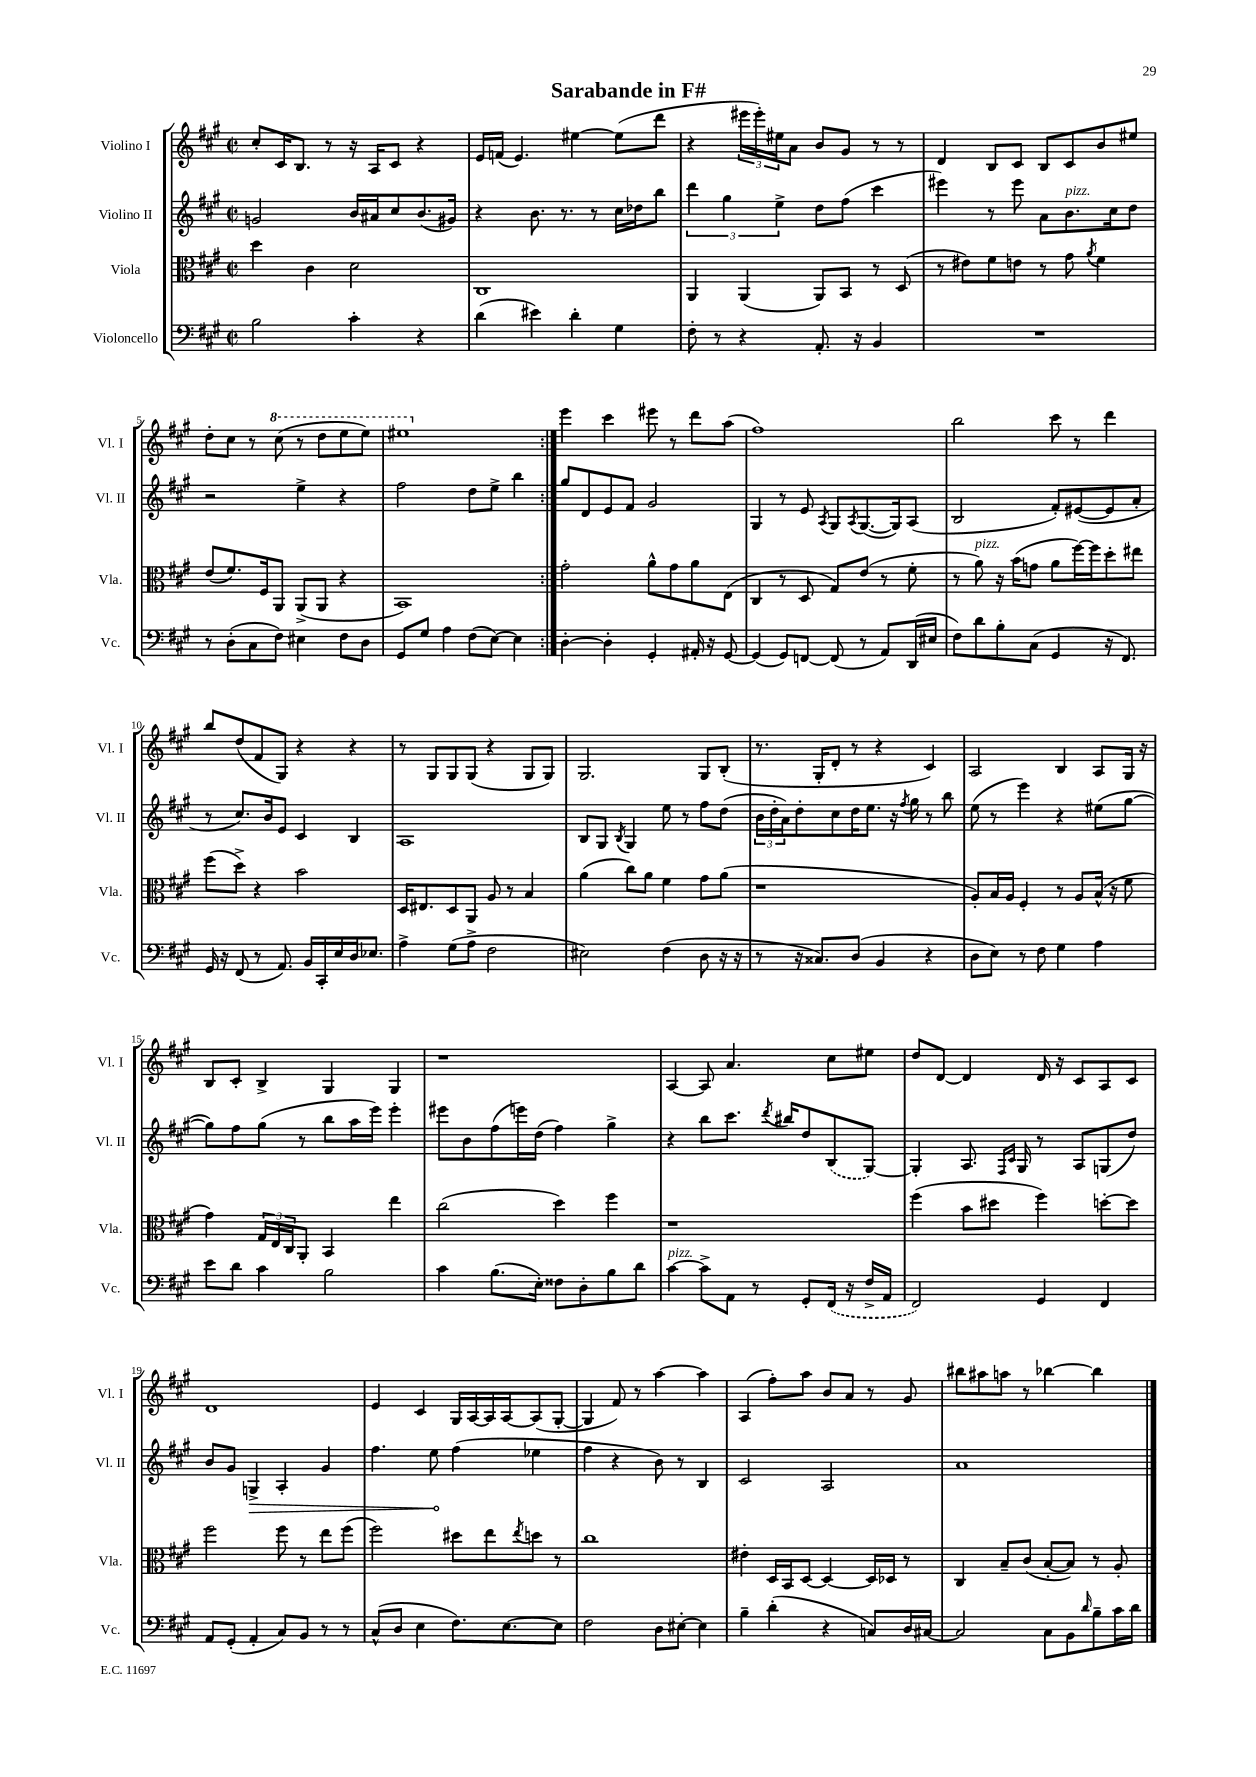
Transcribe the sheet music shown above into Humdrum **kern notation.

**kern	**kern	**kern	**kern
*staff4	*staff3	*staff2	*staff1
*clefF4	*clefC3	*clefG2	*clefG2
*k[f#c#g#]	*k[f#c#g#]	*k[f#c#g#]	*k[f#c#g#]
*M2/2	*M2/2	*M2/2	*M2/2
*met(c|)	*met(c|)	*met(c|)	*met(c|)
2B	4dd	2g	8cc#'
.	.	.	16c#
.	.	.	8.B
.	4c#	.	.
.	.	.	8r
4c#'	2d	16b	16r
.	.	16a#	16A
.	.	8cc#	8c#
4r	.	(8.b	4r
.	.	16g#)	.
=	=	=	=
(4d	1C#	4r	16e
.	.	.	(16f
.	.	.	4.e)
4e#)	.	8.b	.
.	.	8.r	.
4d'	.	.	[4ee#
.	.	8r	.
4G#	.	16cc#	(8ee#]
.	.	16dd-	.
.	.	8bb	8ddd
=	=	=	=
8F#'	4AA	6ddd	4r
8r	.	.	.
.	.	6gg#	.
4r	(4AA	.	24eee#
.	.	.	24eee#')
.	.	6ee^	24ee#
.	.	.	8a
8.AA'	8AA)	8dd	8b
.	8BB	(8ff#	8g#
16r	.	.	.
4BB	8r	4ccc#	8r
.	(8D	.	8r
=	=	=	=
1r	8r	4eee#)	4d
.	8e#)	.	.
.	8f#	8r	8B
.	8e	8eee#	8c#
.	8r	8a	8B
.	8g#	8.b	8c#
.	8qa	.	.
.	4f#	.	8b
.	.	16cc#	.
.	.	8dd	8ee#
=	=	=	=
8r	(8e	2r	8dd'
(8D'	8.f#)	.	8cc#
8C#	.	.	8r
.	16F#	.	.
8F#)	8AA	.	(8ccc#
4E#	(8AA^	4ee^	8r
.	8AA	.	8ddd
8F#	4r	4r	8eee
8D	.	.	8eee)
=	=	=	=
8GG#	1BB)	2ff#	1eee#
8G#	.	.	.
4A	.	.	.
(8F#	.	8dd	.
[8E)	.	8ee^	.
4E]	.	4bb	.
=:|!	=:|!	=:|!	=:|!
[4D'	2g#'	8gg#	4eee
.	.	8d	.
4D']	.	8e	4ccc#
.	.	8f#	.
4GG#'	8a^^	2g#	8eee#
.	8g#	.	8r
16AA#'	8a	.	8ddd
16r	.	.	.
[8GG#	(8E	.	(8aa
=	=	=	=
(4GG#]	4C#	4G#	1ff#)
8GG#)	8r	8r	.
[8FF	8D	8e	.
.	.	8qA	.
(8FF]	8G#)	8G#	.
.	.	8qA	.
8r	(8e	([8.G#	.
8AA)	8r	.	.
.	.	16G#])	.
(16DD	8f#'	(8A	.
16E#	.	.	.
=	=	=	=
8F#)	8r	2B	2bb
8d	8a)	.	.
8B'	16r	.	.
.	(16b	.	.
(8C#	8g	.	.
4GG#	8a	8f#')	8ccc#
.	[16ff#)	([8e#	8r
.	16ff#]	.	.
16r	8dd'	8e#]	4ddd
8.FF#)	.	.	.
.	8ee#	8a'	.
=	=	=	=
16GG#	(8ff#	8r	8bb
16r	.	.	.
(8FF#	8dd^)	8.cc#)	(8dd
8r	4r	.	8f#
.	.	16b	.
8.AA)	.	8e	8G#)
.	2b	4c#	4r
16BB	.	.	.
16CC#'	.	.	.
16E	.	.	.
16D	.	4B	4r
8.E-	.	.	.
=	=	=	=
4A^	16D	1A	8r
.	8.E#	.	.
.	.	.	8G#
(8G#	8D	.	8G#
8A^	8AA	.	(8G#
2F#	8A	.	4r
.	8r	.	.
.	4B	.	8G#
.	.	.	8G#)
=	=	=	=
2E#)	(4a	8B	2.G#
.	.	8G#	.
.	.	8qB	.
.	8cc#)	4G#	.
.	8a	.	.
(4F#	4f#	8ee	.
.	.	8r	.
8D	8g#	8ff#	8G#
16r	(8a	(8dd	(8B'
16r	.	.	.
=	=	=	=
8r	1r	24b	8.r
.	.	24dd'	.
.	.	24a)	.
16r	.	8dd'	.
8.C##)	.	.	16G#'
.	.	8cc#	8d'
(8D	.	16dd	8r
.	.	8.ee	.
4BB	.	.	4r
.	.	16r	.
.	.	8qff#	.
.	.	16gg#	.
4r	.	8r	4c#)
.	.	8bb	.
=	=	=	=
8D	8A')	(8ee	2A
8E)	16B	8r	.
.	16A	.	.
8r	4F#'	4eee)	.
8F#	.	.	.
4G#	8r	4r	4B
.	8A	.	.
4A	(16B^^	(8ee#	8A
.	16r	.	.
.	8f#	[8gg#	16G#
.	.	.	16r
=	=	=	=
8e	4g#)	8gg#])	8B
8d	.	8ff#	8c#'
4c#	24G#	(8gg#	4B^
.	24E	.	.
.	24C#	.	.
.	8AA'	8r	.
2B	4BB	8bb	4G#
.	.	16aa	.
.	.	16eee)	.
.	4ee	4eee'	4G#
=	=	=	=
4c#	(2cc#	8eee#	1r
.	.	8b	.
(8.B	.	(8ff#	.
.	.	16eee)	.
16E')	.	(16dd	.
8F##	4dd)	4ff#)	.
8D'	.	.	.
8B	4ff#	4gg#^	.
8d	.	.	.
=	=	=	=
[4c#	1r	4r	[4A
8c#^]	.	8bb	8A]
8AA	.	8.ccc#	4.a
8r	.	.	.
.	.	8qddd	.
.	.	16bb#	.
8GG#'	.	8dd	.
(16FF#	.	(8B	8cc#
16r	.	.	.
16F#^	.	[8G#)	8ee#
16AA	.	.	.
=	=	=	=
2FF#)	(4ff#	4G#']	8dd
.	.	.	[8d
.	8b	8.A	4d]
.	8dd#	.	.
.	.	16qqF#	.
.	.	16qqc#	.
.	.	16G#	.
4GG#	4ff#)	8r	16d
.	.	.	16r
.	.	8A	8c#
4FF#	[8dd'	(8G	8A
.	8dd]	8dd)	8c#
=	=	=	=
8AA	2ff#	8b	1d
(8GG#'	.	8g#	.
4AA'	.	4G^	.
8C#)	8ff#	4A'	.
8BB	8r	.	.
8r	8ee	4g#	.
8r	(8ff#	.	.
=	=	=	=
(8C#^^	2ff#)	4.ff#	4e
8D	.	.	.
4E	.	.	4c#
.	.	8ee	.
8.F#)	8dd#	(4ff#	16G#
.	.	.	[16A
.	8ee	.	16A]
[8.E	.	.	[16A
.	8qee	.	.
.	8dd	4ee-	(8A]
8E]	8r	.	[8G#'
=	=	=	=
2F#	1cc#	4ff#	4G#]
.	.	4r	8f#)
.	.	.	8r
8D	.	8b)	[4aa
[8E#'	.	8r	.
4E#]	.	4B	4aa]
=	=	=	=
4B~	4e#'	2c#	(4A
(4d'	16D	.	8ff#')
.	16BB	.	.
.	[8D	.	8aa
4r	4D_	2A	8b
.	.	.	8a
8C)	16D]	.	8r
.	16D-	.	.
16D	8r	.	8g#
[16C#	.	.	.
=	=	=	=
2C#]	4C#	1a	8bb#
.	.	.	8aa#
.	8B~	.	8aa
.	(8c#	.	8r
8C#	[8B'	.	[4bb-
8BB	8B])	.	.
16qqd	.	.	.
8B~	8r	.	4bb-]
16c#	8A'	.	.
16d	.	.	.
==	==	==	==
*-	*-	*-	*-
